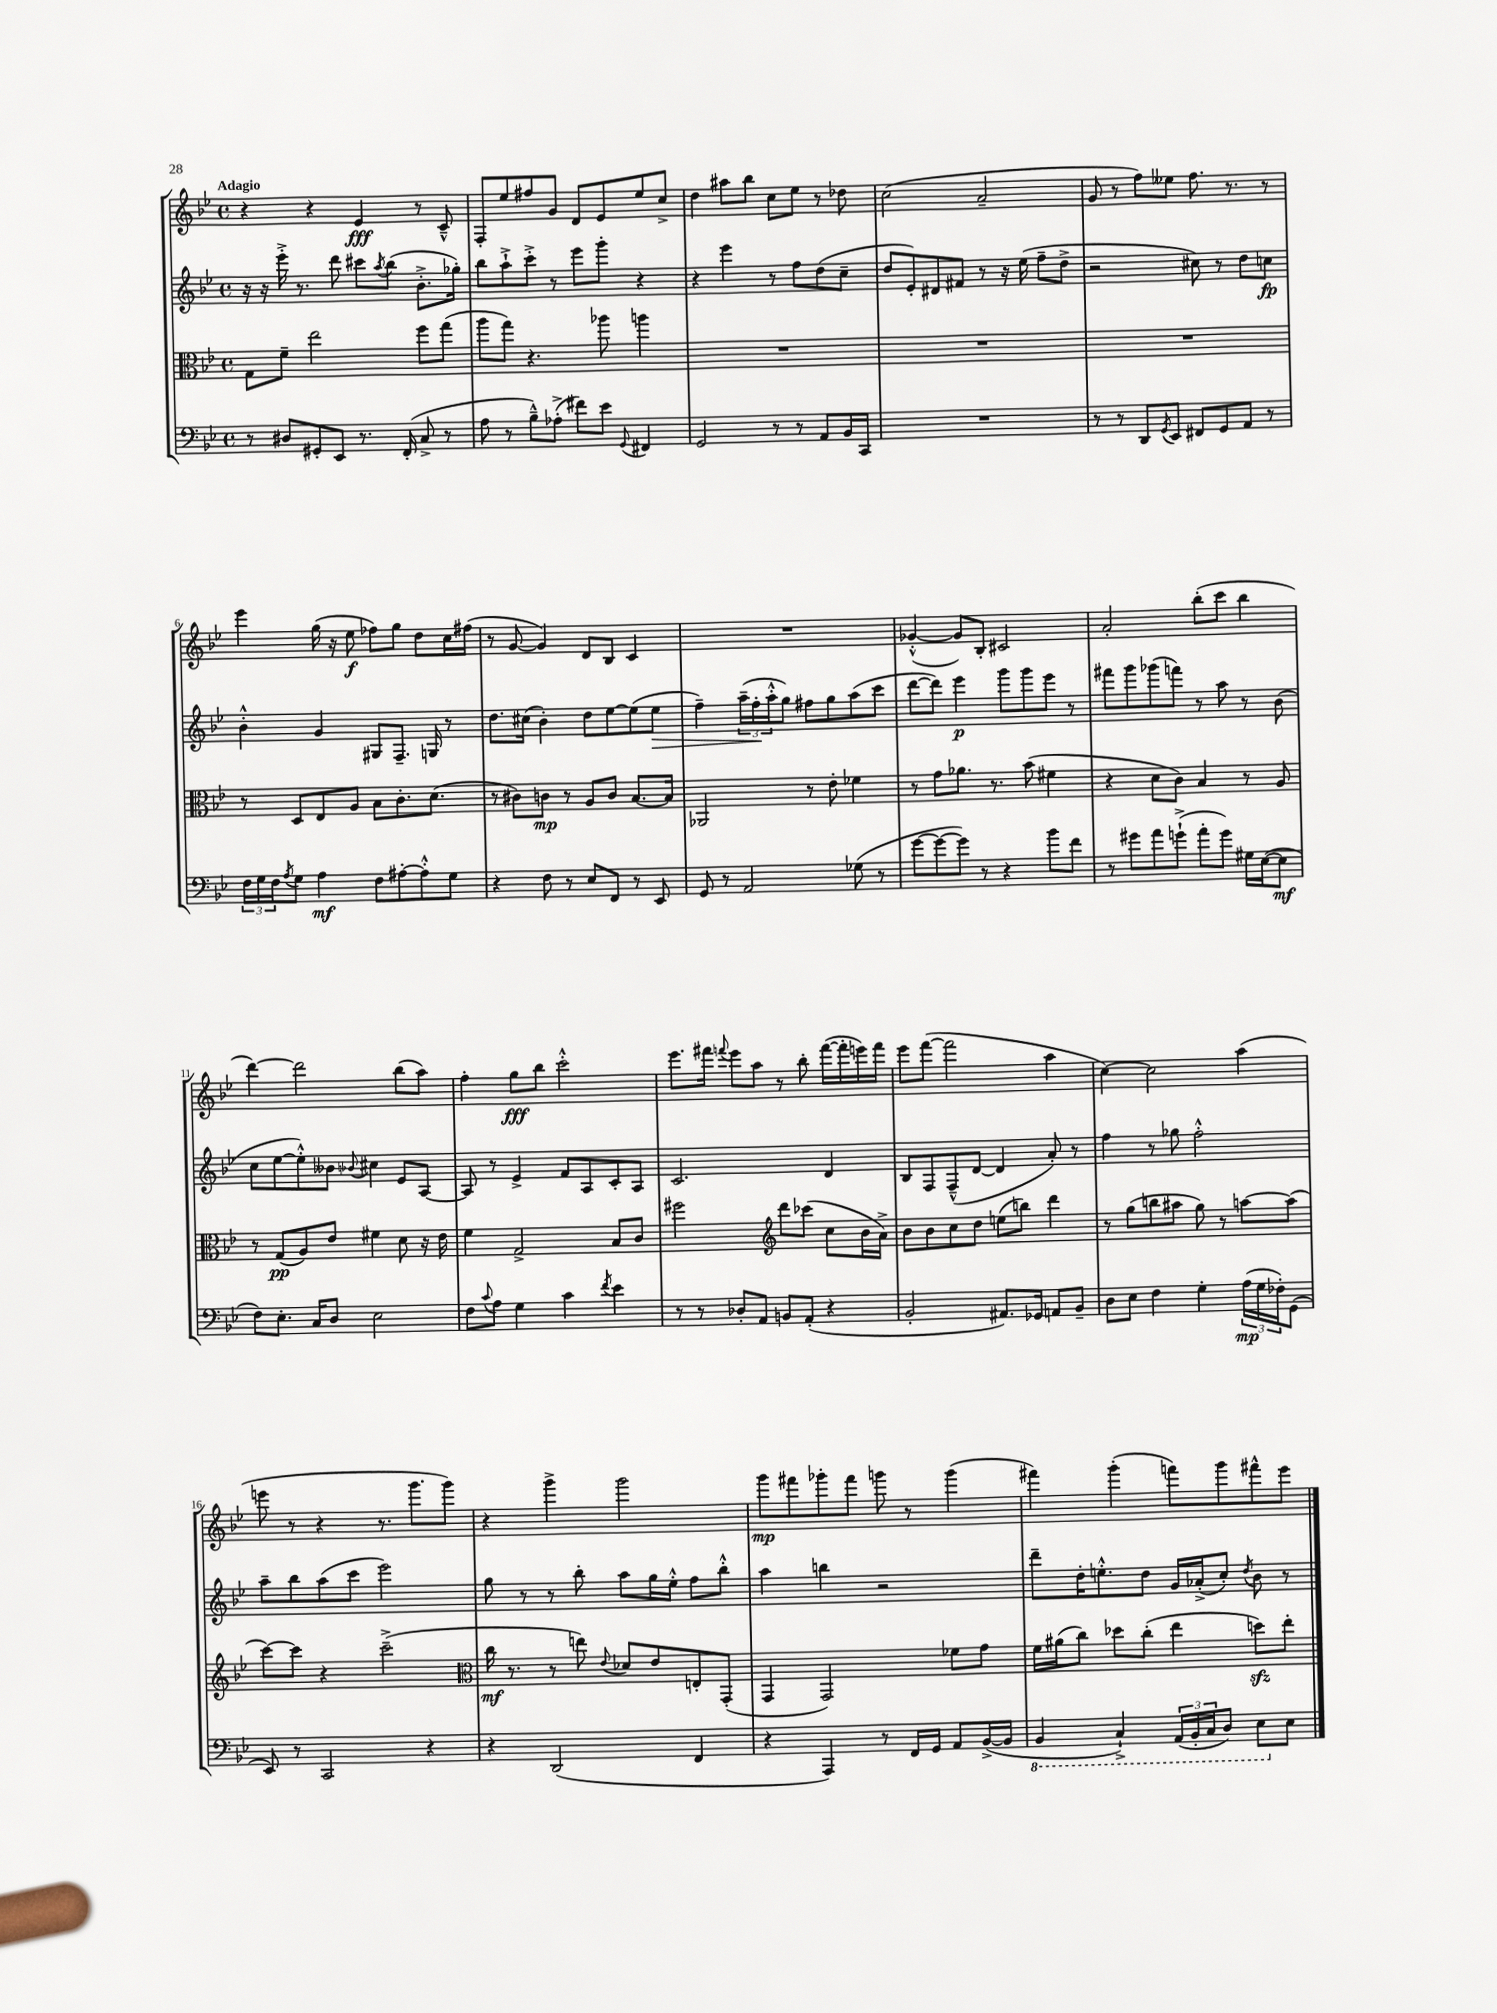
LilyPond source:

<<
\new StaffGroup <<
\new Staff = "s0" {
    \clef treble \key bes \major \defaultTimeSignature \time 4/4 \tempo "Adagio"
    r4 r4 ees'4\fff r8 c'8---^ |
    f8-. ees''8 fis''8 g'8 d'8 ees'8 ees''8 c''8-> |
    d''4 ais''8 bes''8 c''8 ees''8 r8 des''8 |
    c''2( a'2-- |
    g'8 r8 f''8) eeses''8 f''8. r8. r8 |
    ees'''4 g''16( r16 ees''8\f fes''8) g''8 d''8 c''16 fis''16( |
    r8 g'8~ g'4) d'8 bes8 c'4 |
    R1 |
    ges'4~-.-^( ges'8) bes8-. cis'2 |
    a'2-. bes''8-.( c'''8 bes''4 |
    d'''4~) d'''2 bes''8( a''8) |
    f''4-. g''8\fff bes''8 c'''2-.-^ |
    ees'''8. fis'''16 \appoggiatura { f'''8 } ees'''8 a''8 r8 bes''8-. f'''16~( f'''16-. e'''16) f'''16 |
    ees'''8 f'''8~( f'''2 a''4 |
    c''4~) c''2 a''4( |
    e'''8 r8 r4 r8. g'''8. g'''8) |
    r4 g'''4-> g'''2 |
    g'''8\mp fis'''8 ges'''8-. fis'''8 g'''8 r8 g'''4( |
    fis'''4) g'''4-.( f'''8) g'''8 fis'''8-^ ees'''8 \bar "|." |
}
\new Staff = "s1" {
    \clef treble \key bes \major \defaultTimeSignature \time 4/4
    r16 r16 ees'''16-.-> r8. d'''8 cis'''8 \acciaccatura { a''8 } bes''8( bes'8.-.-> ges''16-.) |
    bes''8 a''8-!-> c'''8-.-> r8 ees'''8 g'''8-. r4 |
    r4 ees'''4 r8 f''8 d''8( c''8-- |
    d''8 ees'8-.) dis'8 fis'8 r8 r16 ees''16( f''8-- d''8-> |
    r2 cis''8) r8 d''8 c''8\fp |
    bes'4-.-^ g'4 gis8 f8.-- g16 r8 |
    d''8. cis''16( bes'4-.) d''8 ees''8~ ees''8( ees''8\> |
    f''4--) \tuplet 3/2 { a''16--( f''16-.\! a''16-.-^ } g''8) fis''8 g''8 a''8( c'''8 |
    d'''8~ d'''8) ees'''4\p g'''8 g'''8 ees'''8 r8 |
    fis'''8 g'''8 ges'''8( f'''8) r8 a''8 r8 bes'8( |
    c''8 ees''8~ ees''8-.-^) beses'8 \appoggiatura { bes'8 } cis''4 ees'8 a8~ |
    a8 r8 ees'4-> f'8 a8 c'8-. a8 |
    c'2. d'4 |
    bes8 f8 f8---^( d'8~ d'4 a'8-.) r8 |
    f''4 r8 ges''8 f''2-.-^ |
    a''8-- bes''8 a''8( c'''8 ees'''2) |
    g''8 r8 r8 bes''8-. a''8 g''16 ees''16-.-^ f''8 bes''8-.-^ |
    a''4 b''4 r2 |
    d'''8-- d''16-. e''8.-.-^ d''8 g'16 aes'16-.->( c''8-.) \acciaccatura { d''8 } bes'8 r8 \bar "|." |
}
\new Staff = "s2" {
    \clef alto \key bes \major \defaultTimeSignature \time 4/4
    g8 f'8-- ees''2 f''8 g''8( |
    a''8 g''8) r4. aes''8 a''4 |
    R1 |
    R1 |
    R1 |
    r8 d8 ees8 a8 bes8 c'8.-. d'8.( |
    r8 cis'8) c'8\mp r8 a8 c'8 bes8.~ bes16 |
    aes,2 r8 ees'8-. fes'4 |
    r8 g'8 aes'8. r8. bes'8( fis'4 |
    r4 d'8 c'8) bes4 r8 a8 |
    r8 g8\pp( a8) ees'8 fis'4 d'8 r16 ees'16 |
    f'4 g2-> bes8 c'8 |
    fis''2 \clef treble d'''8 ces'''8( c''8 bes'16 a'16->) |
    bes'8 bes'8 c''8 d''8 e''8( b''8) d'''4 |
    r8 g''8( b''8 ais''8 g''8) r8 a''8~ a''8( |
    c'''8~) c'''8 r4 c'''2--->( |
    \clef alto c''16\mf r8. r8 e''8) \appoggiatura { ees'8 } des'8 ees'8 e8-. g,8-.( |
    g,4 g,2) fes'8 g'8 |
    f'16 ais'16( c''8) des''8 c''8-.( ees''4 d''8\sfz) ees''8-. \bar "|." |
}
\new Staff = "s3" {
    \clef bass \key bes \major \defaultTimeSignature \time 4/4
    r8 dis8 gis,8-. ees,8 r8. f,16-.( c8-> r8 |
    a8 r8 bes8---^) aes8-.->( fis'8) ees'8 \appoggiatura { g,8 } fis,4 |
    g,2 r8 r8 a,8 bes,16 c,16 |
    R1 |
    r8 r8 d,8 \acciaccatura { g,8 } ees,8 fis,8 g,8 a,8 r8 |
    \tuplet 3/2 { f16 g16 f16 } \acciaccatura { a8 } g8 a4\mf f8 ais8~-. ais8-.-^ g8 |
    r4 f8 r8 ees8 f,8 r8 ees,8 |
    g,8 r8 a,2 ges8( r8 |
    g'8~ g'8~ g'8) r8 r4 bes'8 f'8 |
    r8 gis'8 a'8 g'8-!->( a'8-. g'8) gis16 ees16~( ees8\mf |
    f8) ees8.-. c16 d8 ees2 |
    f8 \appoggiatura { c'8 } a8 g4 c'4 \acciaccatura { f'8 } ees'4 |
    r8 r8 des8-. a,8 b,8 a,8-.( r4 |
    bes,2-. ais,8.) ges,16 a,8 bes,8-- |
    d8 ees8 f4 g4-. \tuplet 3/2 { a16\mp( g16 fes16-.) } g,8( |
    ees,8) r8 c,2 r4 |
    r4 d,2( f,4 |
    r4 a,,4) r8 f,16 g,16 a,8 bes,16~->( bes,16 |
    \ottava #-1 bes,,4 c,4-!->) \tuplet 3/2 { a,,16( bes,,16-. c,16 } d,8) ees,8 \ottava #0 ees8 \bar "|." |
}
>>
>>
